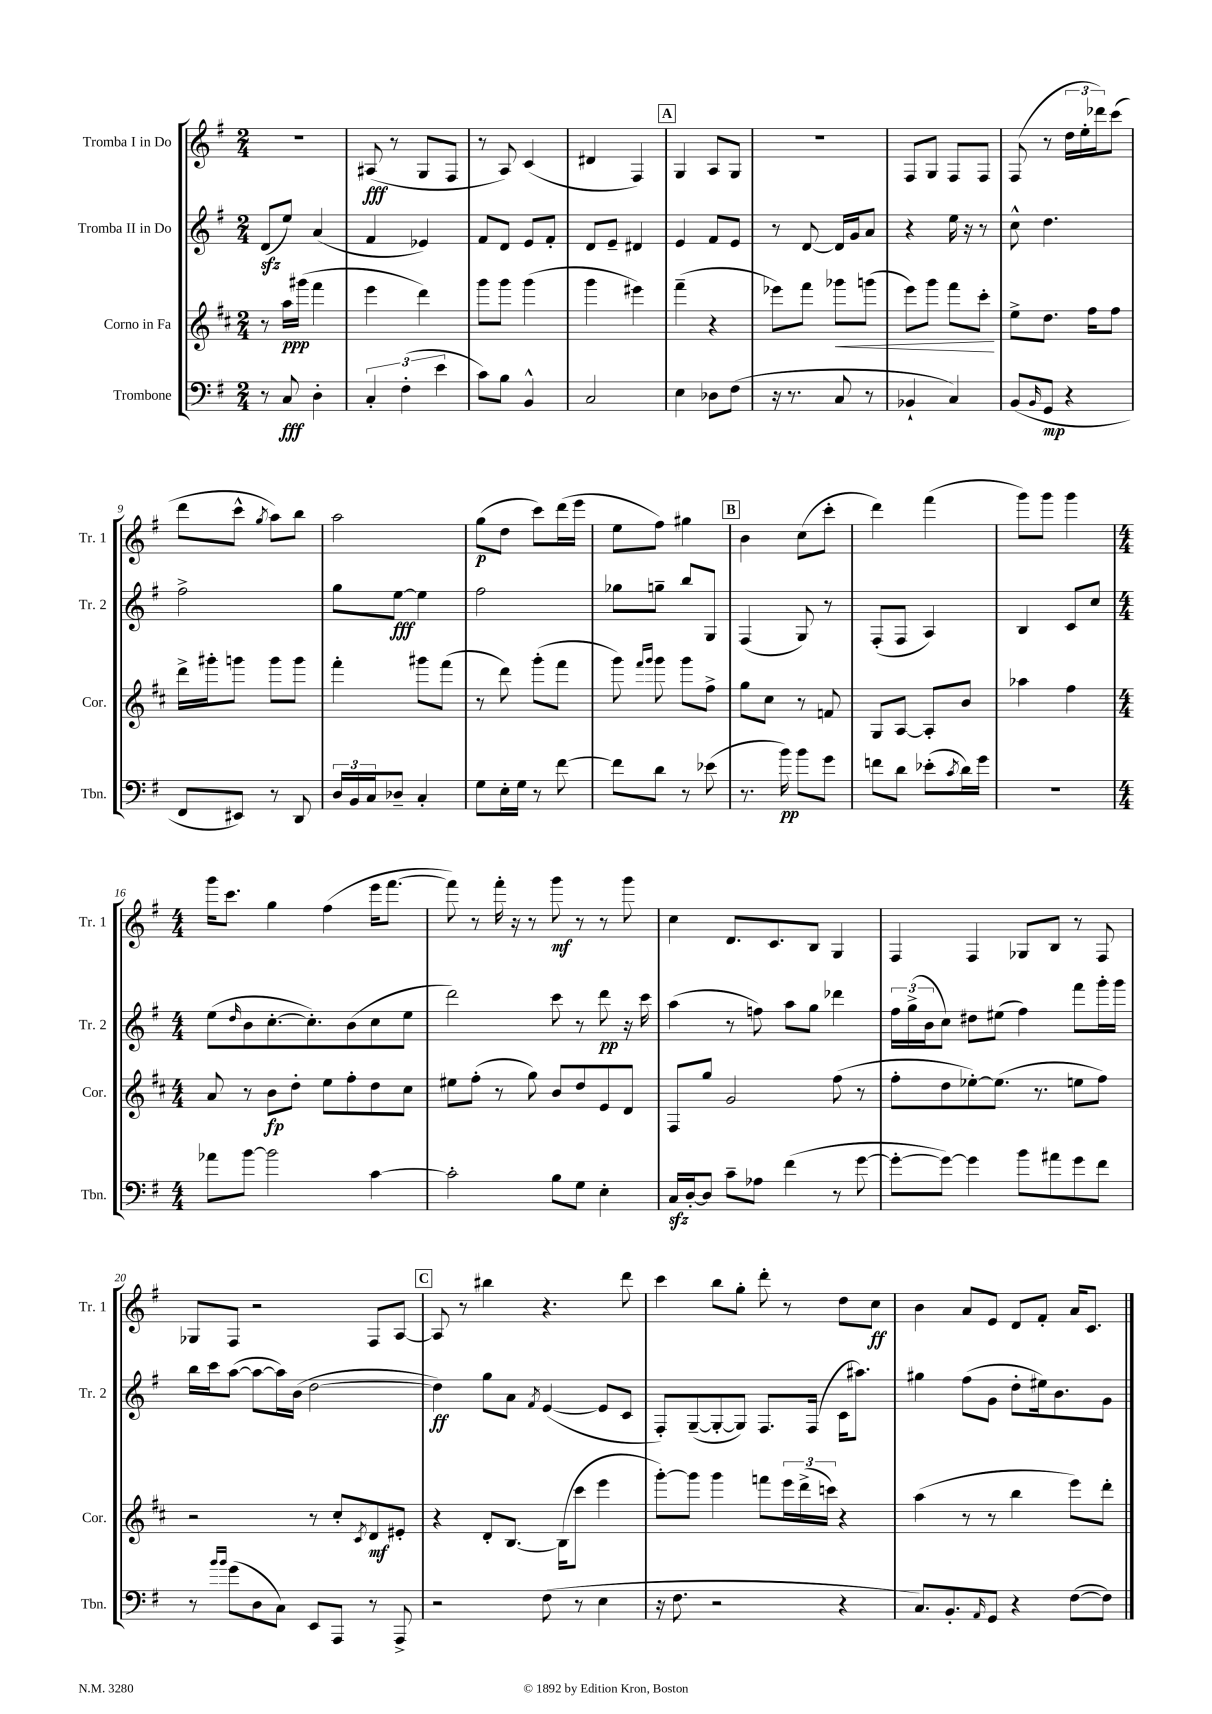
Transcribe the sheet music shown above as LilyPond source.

<<
\new StaffGroup <<
\new Staff = "s0" \with { instrumentName = "Tromba I in Do" shortInstrumentName = "Tr. 1" } {
    \clef treble \key g \major \numericTimeSignature \time 2/4
    r2 |
    ais8\fff( r8 g8 fis8 |
    r8 a8) c'4( |
    dis'4 fis4) |
    \mark \markup { \box "A" } g4 a8 g8 |
    r2 |
    fis8 g8 fis8 fis8 |
    fis8( r8 \tuplet 3/2 { d''16 e''16-. des'''16) } c'''8( |
    d'''8 c'''8-^ \acciaccatura { g''8 } a''8) b''8 |
    a''2 |
    g''8\p( d''8 c'''8) d'''16( e'''16 |
    e''8 fis''8) gis''4 |
    \mark \markup { \box "B" } b'4 c''8( c'''8-. |
    d'''4) fis'''4( |
    g'''8) g'''8 g'''4 |
    \numericTimeSignature \time 4/4 g'''16 c'''8. g''4 fis''4( e'''16 fis'''8.~ |
    fis'''8) r8 fis'''16-. r16 r8 g'''8\mf r8 r8 g'''8 |
    c''4 d'8. c'8. b8 g4 |
    fis4 fis4 ges8 b8 r8 fis8 |
    ges8 fis8 r2 fis8 a8~ |
    \mark \markup { \box "C" } a8 r8 bis''4 r4. d'''8 |
    c'''4 b''8 g''8-. d'''8-. r8 d''8 c''8\ff |
    b'4 a'8 e'8 d'8 fis'8-. a'16 c'8. \bar "|." |
}
\new Staff = "s1" \with { instrumentName = "Tromba II in Do" shortInstrumentName = "Tr. 2" } {
    \clef treble \key g \major \numericTimeSignature \time 2/4
    d'8\sfz( e''8) a'4( |
    fis'4 ees'4) |
    fis'8 d'8 e'8 fis'8-. |
    d'8 e'8-- dis'4 |
    \mark \markup { \box "A" } e'4 fis'8 e'8 |
    r8 d'8~ d'16 g'16 a'8 |
    r4 e''16 r16 r8 |
    c''8-^ d''4. |
    fis''2-> |
    g''8 e''8~\fff e''4 |
    fis''2 |
    ges''8 g''8-- b''8 g8 |
    \mark \markup { \box "B" } fis4( g8) r8 |
    fis8-.( fis8 a4) |
    b4 c'8 c''8 |
    \numericTimeSignature \time 4/4 e''8( \grace { d''16 } b'8 c''8.~-. c''8.-.) b'8( c''8 e''8 |
    d'''2) c'''8 r8 d'''8\pp r16 c'''16 |
    a''4( r8 f''8) a''8 g''8 des'''4 |
    \tuplet 3/2 { fis''16 g''16->( b'16 } c''8) dis''8 eis''8( fis''4) fis'''8 g'''16-. g'''16 |
    b''16 c'''16 a''8~( a''8~ a''16) b'16( d''2~ |
    \mark \markup { \box "C" } d''4\ff) g''8 a'8 \acciaccatura { fis'8 } e'4~( e'8 c'8 |
    fis8-.) g8~--( g8~-. g8) fis8. fis16( c'16 ais''8.) |
    gis''4 fis''8( g'8 d''8-. eis''16) b'8. g'8 \bar "|." |
}
\new Staff = "s2" \with { instrumentName = "Corno in Fa" shortInstrumentName = "Cor." } {
    \clef treble \key d \major \numericTimeSignature \time 2/4
    r8 a''16\ppp gis'''16( fis'''4 |
    e'''4 d'''4) |
    g'''8 g'''8 g'''4( |
    g'''4 eis'''4) |
    \mark \markup { \box "A" } fis'''4--( r4 |
    ees'''8) fis'''8 ges'''8\< g'''8( |
    e'''8) g'''8 fis'''8 cis'''8-.\! |
    e''8-> d''8. fis''16 fis''8 |
    d'''16-> gis'''16-. g'''8 g'''8 g'''8 |
    fis'''4-. gis'''8 fis'''8( |
    r8 d'''8) g'''8-.( fis'''8 |
    g'''8) \grace { fis'''16 g'''16 } g'''8 g'''8 fis''8-> |
    \mark \markup { \box "B" } g''8 cis''8 r8 f'8 |
    g8 a8~ a8-. b'8 |
    aes''4 fis''4 |
    \numericTimeSignature \time 4/4 a'8 r8 b'8\fp d''8-. e''8 fis''8-. d''8 cis''8 |
    eis''8 fis''8-.( r8 g''8) b'8 d''8 e'8 d'8 |
    fis8 g''8 g'2 fis''8( r8 |
    fis''8-. d''8 ees''8~-.) ees''8.( r8. e''8 fis''8) |
    r2 r8 cis''8-. \acciaccatura { cis'8 } d'8\mf eis'8-. |
    \mark \markup { \box "C" } r4 d'8-. b8.~ b16( cis'''8 e'''4 |
    g'''8~-.) g'''8 g'''4 f'''8 \tuplet 3/2 { e'''16 d'''16->( c'''16) } r4 |
    a''4( r8 r8 b''4 e'''8) d'''8-. \bar "|." |
}
\new Staff = "s3" \with { instrumentName = "Trombone" shortInstrumentName = "Tbn." } {
    \clef bass \key g \major \numericTimeSignature \time 2/4
    r8 c8\fff d4-. |
    \tuplet 3/2 { c4-. fis4-.( e'4 } |
    c'8) b8 b,4-^ |
    c2 |
    \mark \markup { \box "A" } e4 des8 fis8( |
    r16 r8. c8 r8 |
    bes,4-! c4) |
    b,8( \grace { b,16 } g,8\mp r4 |
    fis,8 eis,8) r8 d,8 |
    \tuplet 3/2 { d16 b,16 c16 } des8-- c4-. |
    g8 e16-. g16 r8 fis'8~ |
    fis'8 d'8 r8 ees'8( |
    \mark \markup { \box "B" } r8. b'16\pp) b'8 g'8 |
    f'8 d'8 ees'8-.( \acciaccatura { c'8 } d'16) g'16 |
    R2 |
    \numericTimeSignature \time 4/4 aes'8 b'8~ b'2 c'4~ |
    c'2-. b8 g8 e4-. |
    c16\sfz d16~-. d8 c'8-- aes8 fis'4( r8 g'8~ |
    g'8~-. g'8~) g'4 b'8 ais'8 g'8 fis'8 |
    r8 \grace { b'16 b'16 } g'8( d8 c8) e,8 a,,8 r8 a,,8-> |
    \mark \markup { \box "C" } r2 fis8( r8 e4 |
    r16 fis8. r2 r4 |
    c8.) b,8.-. \grace { a,16 } g,8 r4 fis8~( fis8) \bar "|." |
}
>>
>>
